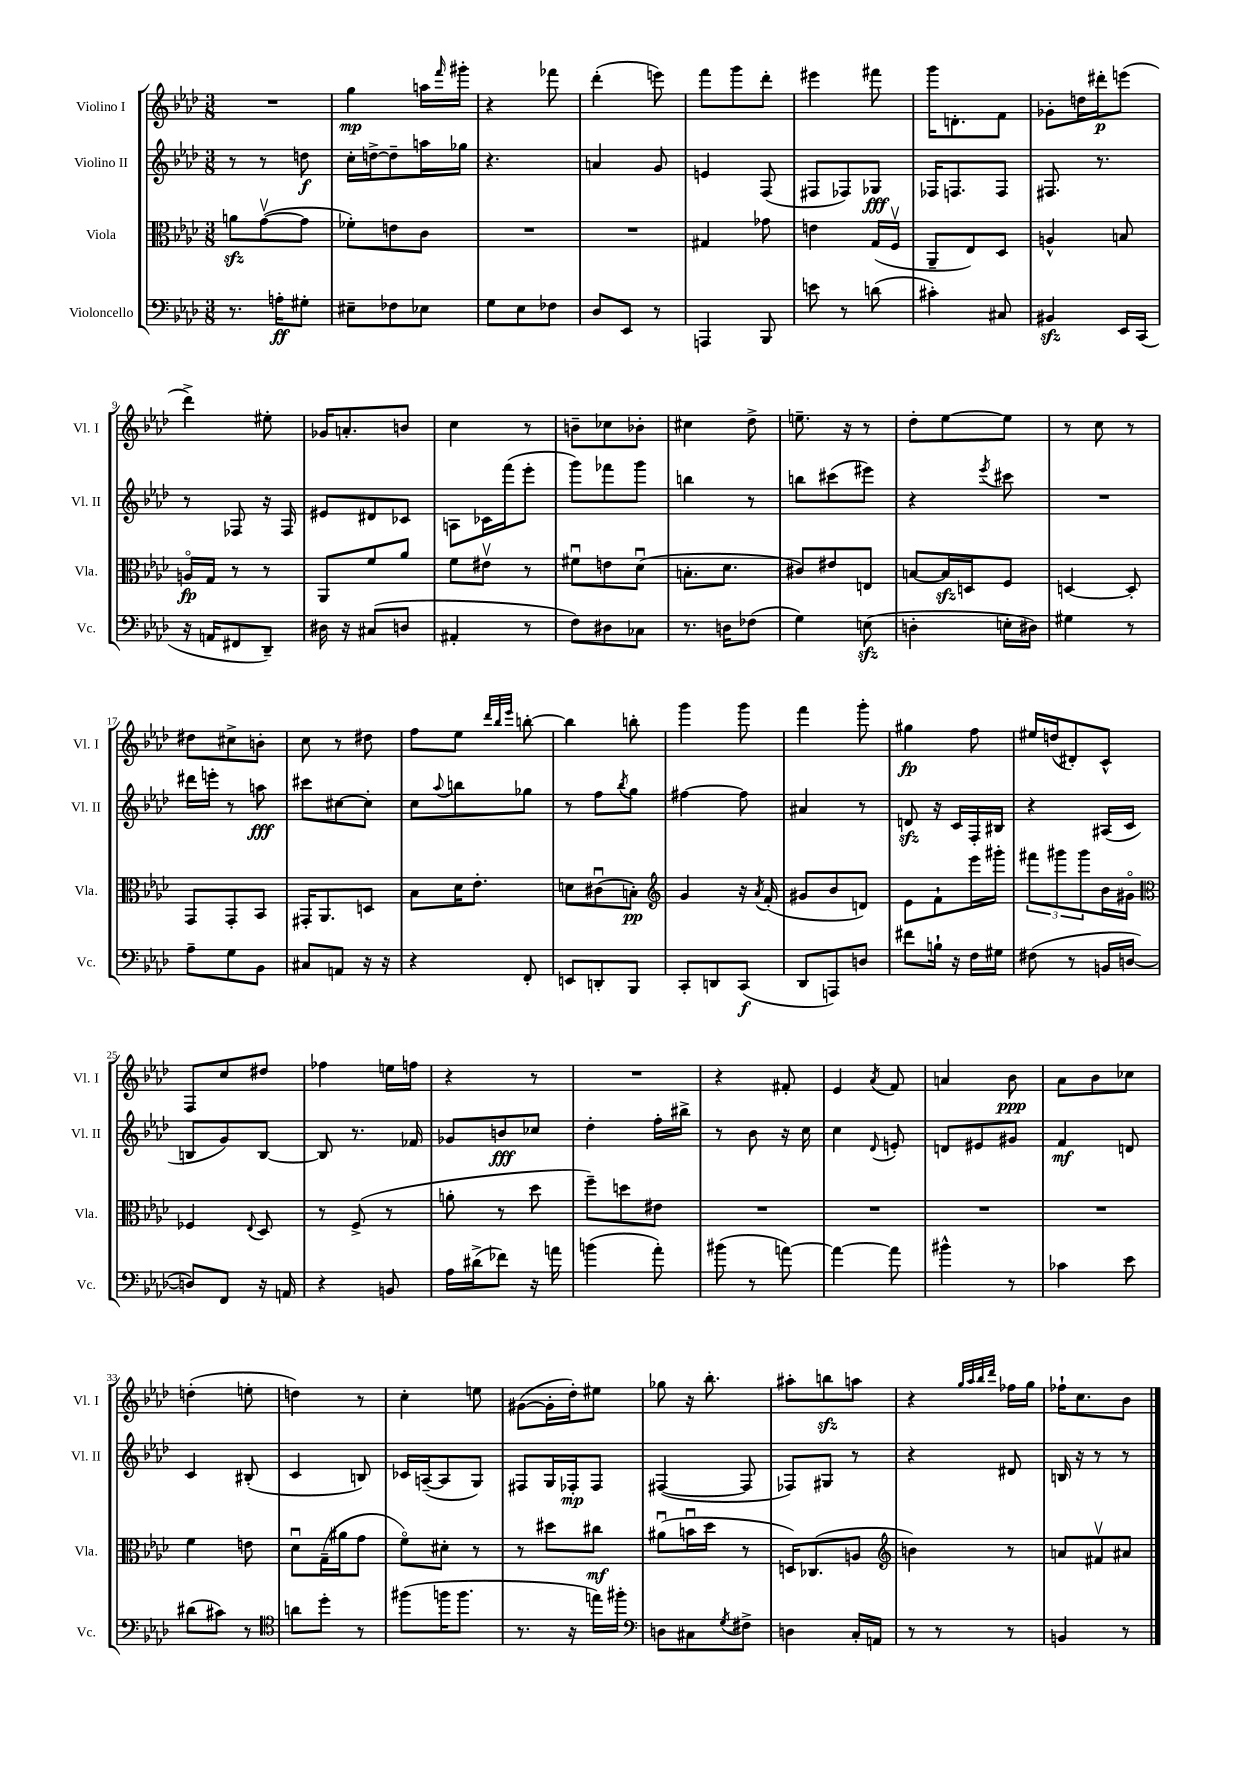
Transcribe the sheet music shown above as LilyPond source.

<<
\new StaffGroup <<
\new Staff = "s0" \with { instrumentName = "Violino I" shortInstrumentName = "Vl. I" } {
    \clef treble \key aes \major \numericTimeSignature \time 3/8
    R4. |
    g''4\mp a''16 \grace { f'''16 } gis'''16-. |
    r4 fes'''8 |
    des'''4-.( e'''8) |
    f'''8 g'''8 des'''8-. |
    eis'''4 fis'''8 |
    g'''16 d'8.-. f'8 |
    ges'8-. d''16 dis'''16-.\p e'''8( |
    des'''4->) eis''8-. |
    ges'16 a'8.-. b'8 |
    c''4 r8 |
    b'8-- ces''8 bes'8-. |
    cis''4 des''8-> |
    e''8.-- r16 r8 |
    des''8-. ees''8~ ees''8 |
    r8 c''8 r8 |
    dis''8 cis''8-> b'8-. |
    c''8 r8 dis''8 |
    f''8 ees''8 \grace { des'''32 bes''32 ees'''32 } b''8~-. |
    b''4 b''8-. |
    g'''4 g'''8 |
    f'''4 g'''8-. |
    gis''4\fp f''8 |
    eis''16 d''16( dis'8-.) c'8-^ |
    f8 c''8 dis''8 |
    fes''4 e''16 f''16 |
    r4 r8 |
    R4. |
    r4 fis'8-. |
    ees'4 \acciaccatura { aes'8 } f'8 |
    a'4 bes'8\ppp |
    aes'8 bes'8 ces''8 |
    d''4-.( e''8-. |
    d''4) r8 |
    c''4-. e''8 |
    gis'8~( gis'16-. des''16-.) eis''8 |
    ges''8 r16 bes''8.-. |
    ais''8-. b''8\sfz a''8 |
    r4 \grace { g''32 aes''32 bes''32 des'''32 } fes''16 g''16 |
    fes''16-! c''8. bes'8 \bar "|." |
}
\new Staff = "s1" \with { instrumentName = "Violino II" shortInstrumentName = "Vl. II" } {
    \clef treble \key aes \major \numericTimeSignature \time 3/8
    r8 r8 d''8\f |
    c''16-. d''16~-> d''8-- a''16 ges''16 |
    r4. |
    a'4 g'8 |
    e'4 f8( |
    fis8 fes8) ges8\fff |
    fes16 f8. f8 |
    fis8. r8. |
    r8 fes8 r16 fes16 |
    eis'8 dis'8 ces'8 |
    a8 ces'16 f'''16( ees'''8-. |
    g'''8) fes'''8 g'''8 |
    b''4 r8 |
    b''8 cis'''8( eis'''8) |
    r4 \acciaccatura { ees'''8 } cis'''8 |
    R4. |
    dis'''16 e'''16-. r8 a''8\fff |
    cis'''8 cis''8~ cis''8-. |
    c''8 \appoggiatura { aes''8 } b''8 ges''8 |
    r8 f''8 \acciaccatura { bes''8 } g''8 |
    fis''4~ fis''8 |
    ais'4 r8 |
    d'8\sfz r16 c'16 f16-. bis16 |
    r4 ais16( c'16 |
    b8 g'8) b8~ |
    b8 r8. fes'16 |
    ges'8 b'8\fff ces''8 |
    des''4-. f''16-. bis''16-> |
    r8 bes'8 r16 c''16 |
    c''4 \appoggiatura { des'8 } e'8-. |
    d'8 eis'8 gis'8 |
    f'4\mf d'8 |
    c'4 bis8-.( |
    c'4 b8) |
    ces'16 a16~--( a8 g8) |
    fis8 g16 fes16-.\mp fes8 |
    fis4~( fis8 |
    fes8) gis8 r8 |
    r4 dis'8 |
    b16 r16 r8 r8 \bar "|." |
}
\new Staff = "s2" \with { instrumentName = "Viola" shortInstrumentName = "Vla." } {
    \clef alto \key aes \major \numericTimeSignature \time 3/8
    a'8\sfz g'8~\upbow( g'8 |
    fes'8-.) e'8 c'8 |
    R4. |
    R4. |
    gis4 ges'8 |
    e'4 g16( f16\upbow |
    aes,8-- ees8) des8 |
    a4-^ b8 |
    a16\flageolet\fp g16 r8 r8 |
    aes,8 f'8 aes'8 |
    f'8 eis'8\upbow r8 |
    fis'8\downbow e'8 des'8\downbow( |
    b8.-. des'8. |
    cis'8) eis'8 e8 |
    b8~ b16\sfz d16 f8 |
    d4~ d8-. |
    g,8 g,8-. bes,8 |
    gis,16-. aes,8. d8 |
    bes8 des'16 ees'8.-. |
    d'8 cis'8\downbow( b8-.\pp) |
    \clef treble g'4 r16 \acciaccatura { aes'8 } f'16-.( |
    gis'8 bes'8 d'8) |
    ees'8 f'8-! ees'''16 gis'''16-. |
    \tuplet 3/2 { fis'''8 gis'''8 gis'''8 } bes'16 gis'16\flageolet |
    \clef alto fes4 \appoggiatura { ees8 } des8 |
    r8 f8->( r8 |
    a'8-. r8 des''8 |
    f''8--) d''8 eis'8 |
    R4. |
    R4. |
    R4. |
    R4. |
    f'4 e'8 |
    des'8\downbow g16--( ais'16 g'8 |
    f'8\flageolet) dis'8-. r8 |
    r8 dis''8 cis''8\mf |
    ais'8\downbow( b'16\downbow des''16 r8 |
    d16) ces8.( a8 |
    \clef treble b'4) r8 |
    a'8 fis'8\upbow ais'8 \bar "|." |
}
\new Staff = "s3" \with { instrumentName = "Violoncello" shortInstrumentName = "Vc." } {
    \clef bass \key aes \major \numericTimeSignature \time 3/8
    r8. a16-.\ff gis8-. |
    eis8-- fes8 ees8 |
    g8 ees8 fes8 |
    des8 ees,8 r8 |
    a,,4 bes,,8 |
    e'8 r8 d'8( |
    cis'4-.) cis8 |
    bis,4\sfz ees,16 c,16( |
    r16 a,16 fis,8 des,8--) |
    dis16 r16 cis8( d8 |
    ais,4-. r8 |
    f8) dis8 ces8 |
    r8. d16 fes8( |
    g4) e8\sfz( |
    d4-. e16-. dis16) |
    gis4 r8 |
    aes8-- g8 bes,8 |
    cis8 a,8 r16 r16 |
    r4 f,8-. |
    e,8 d,8-. bes,,8 |
    c,8-. d,8 c,8\f( |
    des,8 a,,8) d8 |
    fis'8 b16-! r16 f16 gis16 |
    fis8( r8 b,16 d16~ |
    d8) f,8 r16 a,16 |
    r4 b,8 |
    aes16 dis'16->( fes'8) r16 a'16 |
    b'4( aes'8-.) |
    bis'8( r8 a'8~) |
    a'4~ a'8 |
    bis'4-^ r8 |
    ces'4 ees'8 |
    dis'8( cis'8) r8 |
    \clef tenor a'8 des''8-. r8 |
    fis''8( f''16 f''8. |
    r8. r16 e''16) fis''16-. |
    \clef bass d8 cis8 \acciaccatura { g8 } fis8-> |
    d4 c16-. a,16 |
    r8 r8 r8 |
    b,4 r8 \bar "|." |
}
>>
>>
